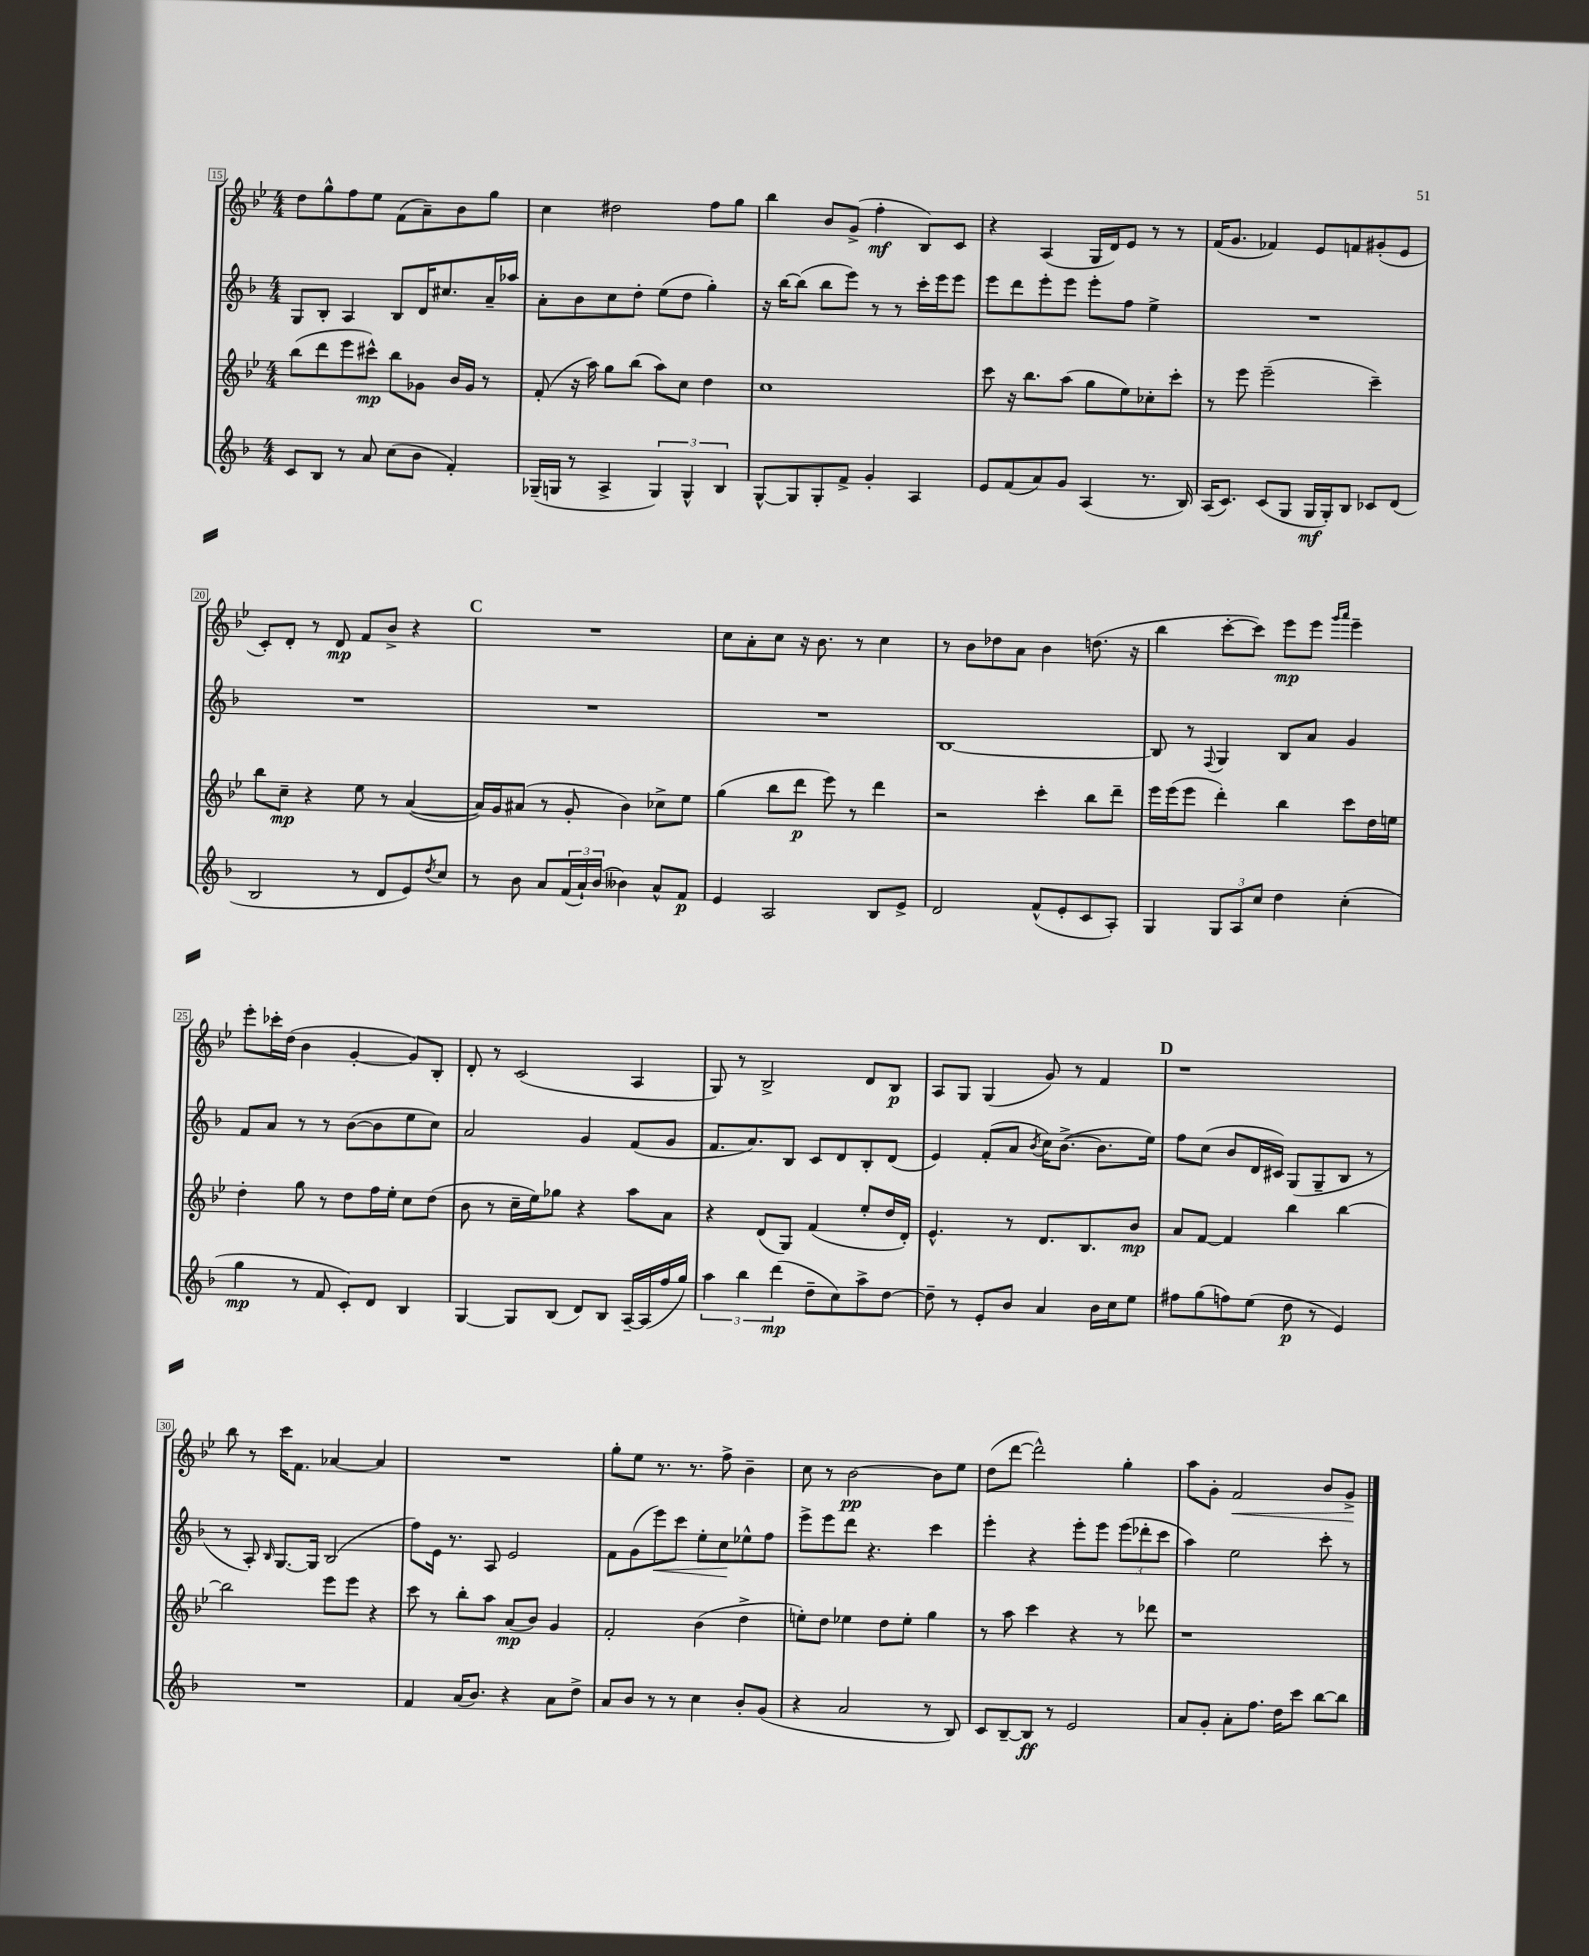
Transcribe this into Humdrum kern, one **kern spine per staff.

**kern	**dynam	**kern	**dynam	**kern	**dynam	**kern	**dynam
*part4	*part4	*part3	*part3	*part2	*part2	*part1	*part1
*staff4	*staff4	*staff3	*staff3	*staff2	*staff2	*staff1	*staff1
*clefG2	*	*clefG2	*	*clefG2	*	*clefG2	*
*k[b-]	*	*k[b-e-]	*	*k[b-]	*	*k[b-e-]	*
*M4/4	*	*M4/4	*	*M4/4	*	*M4/4	*
=15	=15	=15	=15	=15	=15	=15	=15
8c/L	.	(8bb-\L	.	8G/L	.	8dd\L	.
8B-/J	.	8ddd\	.	8B-'/J	.	8gg^^\	.
8r	.	8eee-\	.	4A/	.	8ff\	.
8a/	.	8ccc#X^^\J)	mp	.	.	8ee-\J	.
(8cc\L	.	8bb-\L	.	8B-/L	.	(8f\L	.
8b-\J	.	8g-X\J	.	16d/K	.	8a~\)	.
.	.	.	.	8.cc#X/	.	.	.
4f'/)	.	16b-/LL	.	.	.	8b-\	.
.	.	16g-/JJ	.	.	.	.	.
.	.	8r	.	16a~/L	.	8gg\J	.
.	.	.	.	16aa-X/JJ	.	.	.
=16	=16	=16	=16	=16	=16	=16	=16
(16G-X~/LL	.	(8f'/	.	8a'\L	.	4cc\	.
16Gn/JJ	.	.	.	.	.	.	.
8r	.	16r	.	8b-\	.	.	.
.	.	16aa\)	.	.	.	.	.
4A^/	.	8gg\L	.	8cc\	.	2dd#X\	.
.	.	(8bb-\J	.	8dd'\J	.	.	.
6G/)	.	8aa\L)	.	(8ee\L	.	.	.
.	.	8cc\J	.	8dd\J	.	.	.
6G^^/	.	.	.	.	.	.	.
.	.	4dd\	.	4gg'\)	.	8ff\L	.
6B-/	.	.	.	.	.	.	.
.	.	.	.	.	.	8gg\J	.
=17	=17	=17	=17	=17	=17	=17	=17
[8G^^/L	.	1cc	.	16r	.	4bb-\	.
.	.	.	.	[16bb-\KL	.	.	.
8G/]	.	.	.	(8bb-\J]	.	.	.
8G'/	.	.	.	8bb-\L	.	8b-/L	.
8f^/J	.	.	.	8eee\J)	.	(8g^/J	.
4g'/	.	.	.	8r	.	4ff'\	mf
.	.	.	.	8r	.	.	.
4A/	.	.	.	16ccc'\LL	.	8B-/L)	.
.	.	.	.	16eee\J	.	.	.
.	.	.	.	8eee\J	.	8c/J	.
=18	=18	=18	=18	=18	=18	=18	=18
8e/L	.	8ccc\	.	8eee\L	.	4r	.
(8f/	.	16r	.	8ddd\	.	.	.
.	.	8.bb-\L	.	.	.	.	.
8a/)	.	.	.	8eee'\	.	(4A/	.
8g/J	.	(8aa\J	.	8eee\J	.	.	.
(4A/	.	8gg\L	.	8eee'\L	.	16G/LL	.
.	.	.	.	.	.	16d/J)	.
.	.	8ee-\)	.	8ff\J	.	8e-/J	.
8.r	.	8cc-X'\	.	4ee^\	.	8r	.
.	.	8ccc'\J	.	.	.	8r	.
16B-/)	.	.	.	.	.	.	.
=19	=19	=19	=19	=19	=19	=19	=19
(16A/KL	.	8r	.	1r	.	(16f/KL	.
8.c/J)	.	.	.	.	.	8.g/J	.
.	.	8eee-\	.	.	.	.	.
(8c/L	.	(2eee-~\	.	.	.	4f-X/)	.
8G/J	.	.	.	.	.	.	.
16G/LL	mf	.	.	.	.	8e-/L	.
16G'/J)	.	.	.	.	.	.	.
8B-/J	.	.	.	.	.	8fn/	.
8c-X/L	.	4ccc~\)	.	.	.	(8g#X'/	.
(8d/J	.	.	.	.	.	8e-/J	.
!!LO:LB:g=z
=20	=20	=20	=20	=20	=20	=20	=20
2B-/	.	8bb-\L	.	1r	.	8c'/L)	.
.	.	8cc~\J	mp	.	.	8d'/J	.
.	.	4r	.	.	.	8r	.
.	.	.	.	.	.	8d/	mp
8r	.	8ee-\	.	.	.	8f/L	.
8d/L	.	8r	.	.	.	8b-^/J	.
8e/)	.	([4a/	.	.	.	4r	.
8qdd/	.	.	.	.	.	.	.
8cc/J	.	.	.	.	.	.	.
!!LO:REH:place=s1:t=C
=21	=21	=21	=21	=21	=21	=21	=21
8r	.	16a/LL])	.	1r	.	1r	.
.	.	16g/J	.	.	.	.	.
8b-\	.	(8a#X/J	.	.	.	.	.
8a/L	.	8r	.	.	.	.	.
(24f/L	.	8g'/	.	.	.	.	.
24a`/)	.	.	.	.	.	.	.
(24b-/JJ	.	.	.	.	.	.	.
4b--X\)	.	4b-\)	.	.	.	.	.
8a^^/L	.	8cc-X^\L	.	.	.	.	.
8f/J	p	8ee-\J	.	.	.	.	.
=22	=22	=22	=22	=22	=22	=22	=22
4e/	.	(4gg\	.	1r	.	8cc\L	.
.	.	.	.	.	.	8a'\	.
2A/	.	8bb-\L	.	.	.	8cc\J	.
.	.	8ddd\J	p	.	.	16r	.
.	.	.	.	.	.	8.b-\	.
.	.	8eee-\)	.	.	.	.	.
.	.	8r	.	.	.	8r	.
8B-/L	.	4ddd\	.	.	.	4cc\	.
8e^/J	.	.	.	.	.	.	.
=23	=23	=23	=23	=23	=23	=23	=23
2d/	.	2r	.	[1B-	.	8r	.
.	.	.	.	.	.	8b-\L	.
.	.	.	.	.	.	8dd-X\	.
.	.	.	.	.	.	8a\J	.
(8f^^/L	.	4ccc'\	.	.	.	4b-\	.
8e'/	.	.	.	.	.	.	.
8c/	.	8bb-\L	.	.	.	(8.ddn\	.
8A'/J)	.	8ddd~\J	.	.	.	.	.
.	.	.	.	.	.	16r	.
=24	=24	=24	=24	=24	=24	=24	=24
4G/	.	16eee-\LL	.	8B-/]	.	4bb-\	.
.	.	(16eee-\J	.	.	.	.	.
.	.	8eee-\J	.	8r	.	.	.
.	.	.	.	8qqF/	.	.	.
12G/L	.	4ddd'\)	.	4G/	.	[8ccc'\L	.
12A/	.	.	.	.	.	.	.
.	.	.	.	.	.	8ccc\J])	.
12cc/J	.	.	.	.	.	.	.
4dd\	.	4bb-\	.	8B-/L	.	8eee-\L	mp
.	.	.	.	8a/J	.	8eee-\J	.
.	.	.	.	.	.	16qqggg/LL	.
.	.	.	.	.	.	16qqaaa/JJ	.
(4cc'\	.	8ccc\L	.	4g/	.	4eee-~\	.
.	.	16dd\L	.	.	.	.	.
.	.	16een\JJ	.	.	.	.	.
!!LO:LB:g=z
=25	=25	=25	=25	=25	=25	=25	=25
4gg\	mp	4dd'\	.	8f/L	.	8eee-'\L	.
.	.	.	.	8a/J	.	16ccc-X'\L	.
.	.	.	.	.	.	(16dd\JJ	.
8r	.	8gg\	.	8r	.	4b-\	.
8f/	.	8r	.	8r	.	.	.
8c'/L)	.	8dd\L	.	([8b-\L	.	[4g'/	.
8d/J	.	16ff\L	.	8b-\]	.	.	.
.	.	16ee-'\JJ	.	.	.	.	.
4B-/	.	8cc\L	.	8ee\	.	8g/L])	.
.	.	(8dd\J	.	8cc\J)	.	8B-'/J	.
=26	=26	=26	=26	=26	=26	=26	=26
[4G/	.	8b-\	.	2a/	.	8d'/	.
.	.	8r	.	.	.	8r	.
8G/L]	.	16cc~\LL	.	.	.	(2c/	.
.	.	16ee-\J)	.	.	.	.	.
(8B-/J	.	8gg-X\J	.	.	.	.	.
8d/L)	.	4r	.	4g/	.	.	.
8B-/J	.	.	.	.	.	.	.
[16A~/LL	.	8aa\L	.	(8f/L	.	4A/	.
(16A/]	.	.	.	.	.	.	.
16ff/	.	8a\J	.	8g/J	.	.	.
16gg/JJ)	.	.	.	.	.	.	.
=27	=27	=27	=27	=27	=27	=27	=27
6aa\	.	4r	.	8.f/L	.	8G/)	.
.	.	.	.	.	.	8r	.
6bb-\	.	.	.	.	.	.	.
.	.	.	.	8.a/)	.	.	.
.	.	(8d/L	.	.	.	2B-^/	.
(6ddd\	mp	.	.	.	.	.	.
.	.	8G/J)	.	8B-/J	.	.	.
8dd~\L	.	(4f/	.	8c/L	.	.	.
8cc\)	.	.	.	8d/	.	.	.
8aa^\	.	8ee-'/L	.	8B-'/	.	8d/L	.
[8dd\J	.	16dd/L	.	(8d/J	.	8B-/J	p
.	.	16d'/JJ)	.	.	.	.	.
=28	=28	=28	=28	=28	=28	=28	=28
8dd~\]	.	4.e-^^/	.	4e/)	.	8A/L	.
8r	.	.	.	.	.	8G/J	.
8e'/L	.	.	.	(8f'/L	.	(4G/	.
8b-/J	.	8r	.	8a/J	.	.	.
.	.	.	.	8qb-/	.	.	.
4a/	.	8.d/L	.	16cc\KL)	.	8g/)	.
.	.	.	.	([8.b-^\J	.	.	.
.	.	.	.	.	.	8r	.
.	.	8.B-/	.	.	.	.	.
16b-\LL	.	.	.	8.b-\L]	.	4f/	.
16cc\J	.	.	.	.	.	.	.
8ee\J	.	8b-/J	mp	.	.	.	.
.	.	.	.	16ee\Jk)	.	.	.
!!LO:REH:place=s1:t=D
=29	=29	=29	=29	=29	=29	=29	=29
8ff#X\L	.	8a/L	.	8ff\L	.	1r	.
(8gg\	.	[8f/J	.	(8cc\J	.	.	.
8ffn\)	.	4f/]	.	8b-/L	.	.	.
(8ee\J	.	.	.	16d/L	.	.	.
.	.	.	.	16c#X/JJ)	.	.	.
8dd\	p	4bb-\	.	(8G/L	.	.	.
8r	.	.	.	8G~/	.	.	.
4e/)	.	[4bb-\	.	8B-/J	.	.	.
.	.	.	.	8r	.	.	.
!!LO:LB:g=z
=30	=30	=30	=30	=30	=30	=30	=30
1r	.	2bb-\]	.	8r	.	8bb-\	.
.	.	.	.	8A'/)	.	8r	.
.	.	.	.	16qqB-/	.	.	.
.	.	.	.	[8.G/L	.	16ccc\KL	.
.	.	.	.	.	.	8.f\J	.
.	.	.	.	16G/Jk]	.	.	.
.	.	8eee-\L	.	(2B-/	.	[4a-X/	.
.	.	8eee-\J	.	.	.	.	.
.	.	4r	.	.	.	4a-/]	.
=31	=31	=31	=31	=31	=31	=31	=31
4f/	.	8ccc\	.	8ff\L)	.	1r	.
.	.	8r	.	16e\Jk	.	.	.
.	.	.	.	8.r	.	.	.
(16a/KL	.	8bb-'\L	.	.	.	.	.
8.b-/J)	.	.	.	.	.	.	.
.	.	8aa\J	.	8A/	.	.	.
4r	.	(8a/L	mp	2e/	.	.	.
.	.	8b-/J)	.	.	.	.	.
8a\L	.	4g/	.	.	.	.	.
8dd^\J	.	.	.	.	.	.	.
=32	=32	=32	=32	=32	=32	=32	=32
8a/L	.	2f'/	.	8f\L	.	8gg'\L	.
8b-/J	.	.	.	(8g\	.	8ee-\J	.
!	!	!	!	!	!LO:HP:b	!	!
8r	.	.	.	8eee\)	<	8.r	.
8r	.	.	.	8ccc\J	.	.	.
.	.	.	.	.	.	8.r	.
4cc\	.	(4b-\	.	8ee'\L	.	.	.
.	.	.	.	8cc\	.	8ff^\	.
8b-'/L	.	4dd^\	.	8ee-X^^\	[	4b-~\	.
(8g/J	.	.	.	8ff\J	.	.	.
=33	=33	=33	=33	=33	=33	=33	=33
4r	.	8een'\L)	.	8eee^\L	.	8cc\	.
.	.	8dd\J	.	8eee\	.	8r	.
2a/	.	4ee-X\	.	8ddd\J	.	[2b-\	pp
.	.	.	.	4.r	.	.	.
.	.	8dd\L	.	.	.	.	.
.	.	8ee-'\J	.	.	.	.	.
8r	.	4gg\	.	4ccc\	.	8b-\L]	.
8B-/)	.	.	.	.	.	8ee-\J	.
=34	=34	=34	=34	=34	=34	=34	=34
8c/L	.	8r	.	4eee'\	.	(8dd\L	.
[8B-~/	.	8aa\	.	.	.	[8ddd\J	.
8B-/J]	ff	4ccc\	.	4r	.	2ddd^^\])	.
8r	.	.	.	.	.	.	.
2e/	.	4r	.	8eee'\L	.	.	.
.	.	.	.	8eee\J	.	.	.
.	.	8r	.	(12eee\L	.	4gg'\	.
.	.	.	.	12ddd-X'\	.	.	.
.	.	8ddd-X\	.	.	.	.	.
.	.	.	.	12ccc\J	.	.	.
=35	=35	=35	=35	=35	=35	=35	=35
8a/L	.	1r	.	4aa\)	.	8aa\L	.
8g'/J	.	.	.	.	.	8g'\J	.
!	!	!	!	!	!	!	!LO:HP:b
8a'\L	.	.	.	2ee\	.	2f/	<
8.ff\J	.	.	.	.	.	.	.
16dd\KL	.	.	.	.	.	.	.
8ccc\J	.	.	.	.	.	.	.
[8bb-\L	.	.	.	8ccc'\	.	8b-/L	.
8bb-\J]	.	.	.	8r	.	8g^/J	.
.	.	.	.	.	.	.	[
==	==	==	==	==	==	==	==
*-	*-	*-	*-	*-	*-	*-	*-
